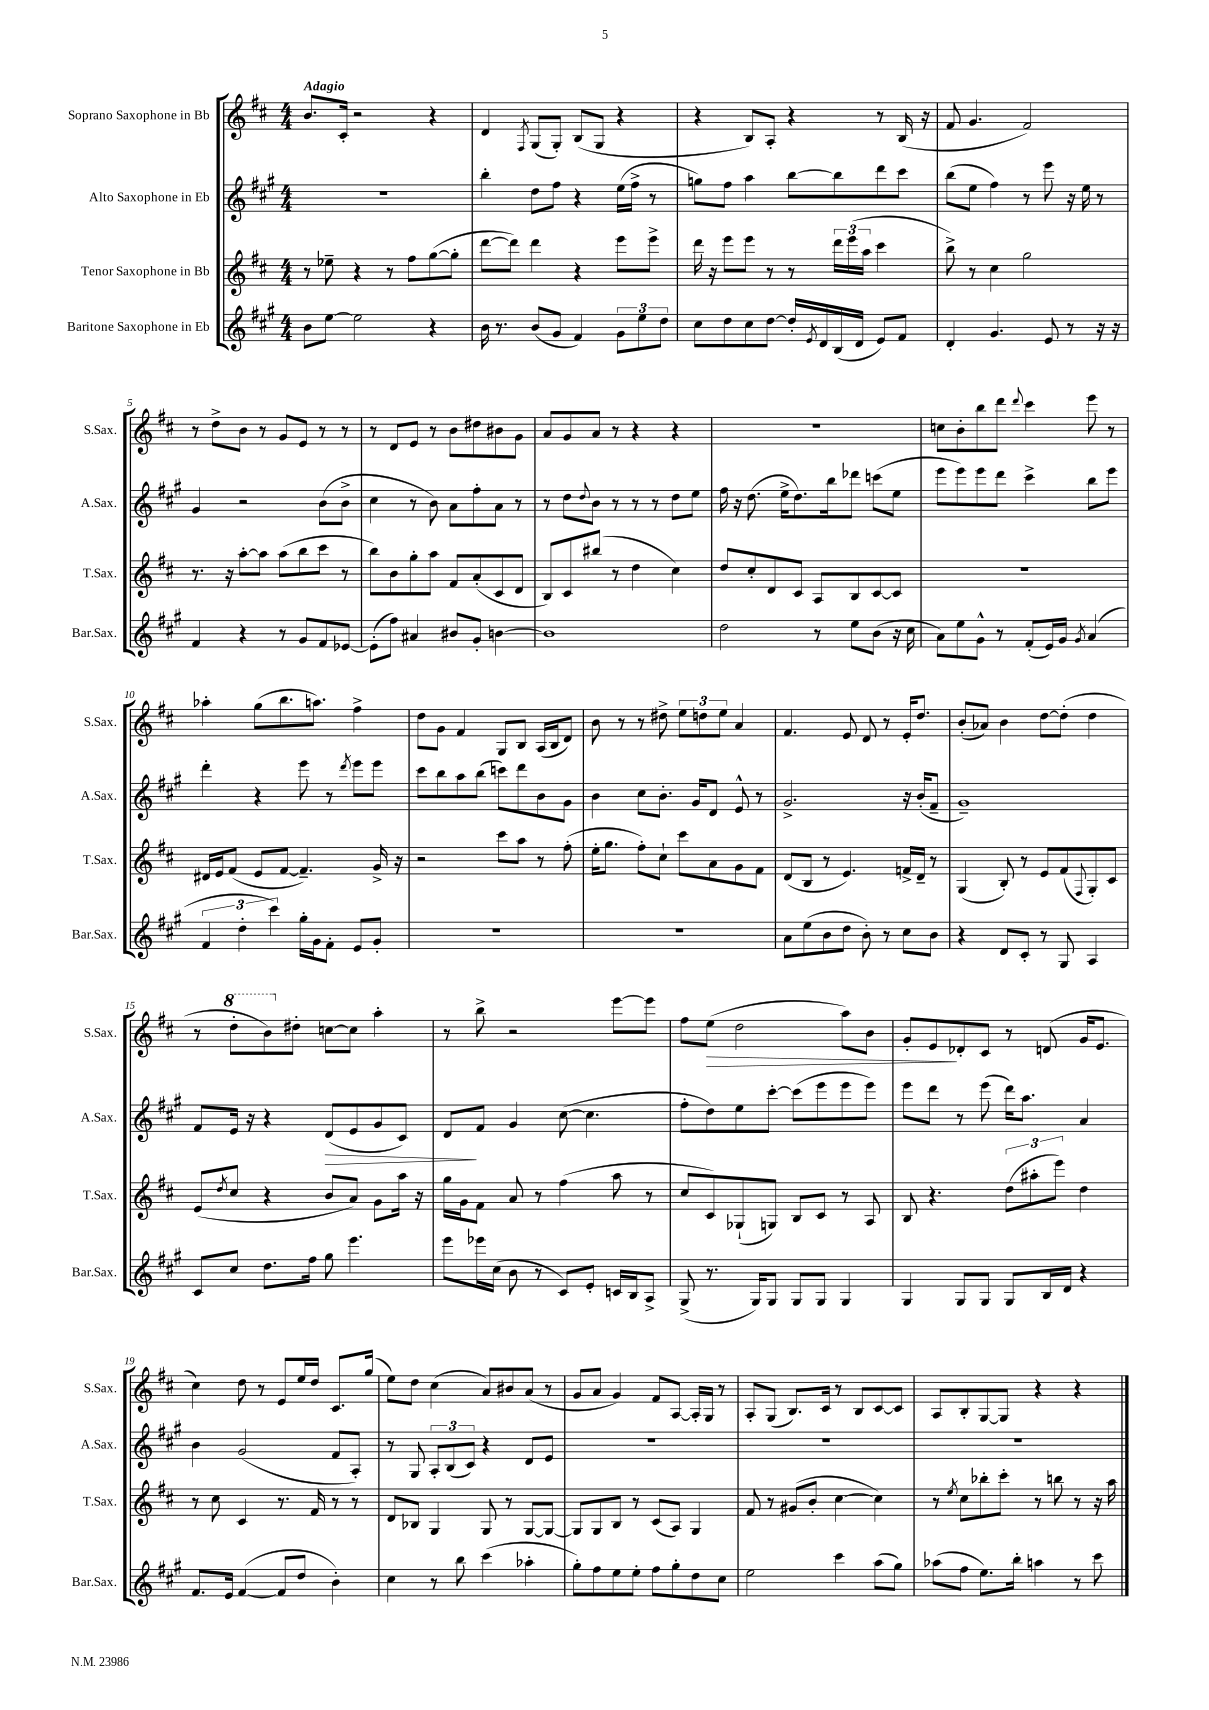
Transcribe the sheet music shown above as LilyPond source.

<<
\new StaffGroup <<
\new Staff = "s0" \with { instrumentName = "Soprano Saxophone in Bb" shortInstrumentName = "S.Sax." } {
    \clef treble \key d \major \numericTimeSignature \time 4/4 \tempo "Adagio"
    b'8. cis'16-. r2 r4 |
    d'4 \acciaccatura { fis8 } g8( g8-.) b8( g8 r4 |
    r4 b8) a8-. r4 r8 b16( r16 |
    fis'8 g'4. fis'2) |
    r8 d''8-> b'8 r8 g'8 e'8 r8 r8 |
    r8 d'8 e'8 r8 b'8 dis''8 bis'8 g'8 |
    a'8 g'8 a'8 r8 r4 r4 |
    R1 |
    c''8 b'8-. b''8 d'''8 \appoggiatura { d'''8 } cis'''4 e'''8 r8 |
    aes''4-. g''8( b''8. a''8.) fis''4-> |
    d''8 g'8 fis'4 g8 b8 a16( b16 d'8) |
    b'8 r8 r8 dis''8-> \tuplet 3/2 { e''8 d''8 e''8 } a'4 |
    fis'4. e'8 d'8 r8 e'16-. d''8. |
    b'8-.( aes'8) b'4 d''8~ d''8-.( d''4 |
    r8 \ottava #1 d'''8-. b''8) \ottava #0 dis''8-. c''8~ c''8 a''4-. |
    r8 b''8-> r2 e'''8~ e'''8 |
    fis''8 e''8\>( d''2 a''8) b'8 |
    g'8-. e'8\! des'8-. cis'8 r8 d'8( g'16 e'8. |
    cis''4) d''8 r8 e'8 e''16 d''16 cis'8. g''16( |
    e''8) d''8 cis''4( a'8) bis'8 a'8( r8 |
    g'8 a'8 g'4) fis'8 a8~ a16-. g16 r8 |
    a8-. g8( b8.) cis'16 r8 b8 cis'8~ cis'8 |
    a8 b8-. g8~ g8 r4 r4 \bar "|." |
}
\new Staff = "s1" \with { instrumentName = "Alto Saxophone in Eb" shortInstrumentName = "A.Sax." } {
    \clef treble \key a \major \numericTimeSignature \time 4/4
    r1 |
    b''4-. d''8 fis''8 r4 e''16( fis''16-> r8 |
    g''8) fis''8 a''4 b''8~ b''8 d'''8 cis'''8 |
    b''8( e''8 fis''4) r8 e'''8 r16 e''16 r8 |
    gis'4 r2 b'8( b'8-> |
    cis''4 r8 b'8) a'8 fis''8-. a'8 r8 |
    r8 d''8 \appoggiatura { d''8 } b'8 r8 r8 r8 d''8 e''8 |
    fis''16 r16 d''8.( e''16-> d''8.) b''16 des'''8 c'''8( e''8 |
    e'''8 e'''8) e'''8 d'''8 cis'''4-> b''8 e'''8 |
    d'''4-. r4 e'''8 r8 \acciaccatura { d'''8 } e'''8 e'''8 |
    cis'''8 b''8 a''8 b''8( c'''8) d'''8 b'8 gis'8 |
    b'4 cis''8 b'8.-. gis'16 d'8 e'8-^ r8 |
    gis'2.-> r16 b'16-.( fis'8-- |
    gis'1--) |
    fis'8 e'16 r16 r4 d'8\>( e'8 gis'8 cis'8) |
    d'8\! fis'8 gis'4 cis''8~( cis''4. |
    fis''8-. d''8) e''8 cis'''8~-. cis'''8( e'''8 e'''8 e'''8) |
    e'''8 d'''8 r8 e'''8( d'''16) a''8. a'4 |
    b'4 gis'2( fis'8 a8-.) |
    r8 gis8 \tuplet 3/2 { a8-. b8( cis'8) } r4 d'8 e'8 |
    R1 |
    R1 |
    R1 \bar "|." |
}
\new Staff = "s2" \with { instrumentName = "Tenor Saxophone in Bb" shortInstrumentName = "T.Sax." } {
    \clef treble \key d \major \numericTimeSignature \time 4/4
    r8 ees''8-- r4 r8 fis''8 g''8~( g''8-. |
    d'''8~ d'''8) d'''4 r4 e'''8 e'''8-> |
    d'''16 r16 e'''8 e'''8 r8 r8 \tuplet 3/2 { d'''16 e'''16( a''16 } cis'''4 |
    b''8->) r8 cis''4 g''2 |
    r8. r16 a''8~-. a''8 a''8( b''8 cis'''8 r8 |
    b''8) b'8 g''8-. a''8 fis'8 a'8-.( cis'8 d'8 |
    b8) cis'8 bis''8( r8 d''4 cis''4) |
    d''8 cis''8-. d'8 cis'8 a8 b8 cis'8~ cis'8 |
    R1 |
    dis'16 e'16 fis'8( e'8 fis'8~ fis'4.--) g'16-> r16 |
    r2 cis'''8 a''8 r8 fis''8-.( |
    e''16-. g''8. fis''8-.) cis''8-! cis'''8 a'8 g'8 fis'8 |
    d'8( b8 r8 e'4.) f'16-> d'16-- r8 |
    g4( b8-.) r8 e'8 fis'8( \appoggiatura { fis8 } g8-.) cis'8 |
    e'8( \acciaccatura { d''8 } cis''8 r4 b'8 a'8) g'8 a''16 r16 |
    g''16 g'16 fis'8 a'8 r8 fis''4( a''8 r8 |
    cis''8 cis'8) ges8-!( g8) b8 cis'8 r8 a8 |
    b8 r4. \tuplet 3/2 { d''8( ais''8-. e'''8) } d''4 |
    r8 cis''8 cis'4 r8. fis'16 r8 r8 |
    d'8 bes8 g4 g8 r8 g8~ g8~ |
    g8 g8 b8 r8 cis'8( a8) g4 |
    fis'8 r8 gis'8( b'8-. cis''4~ cis''4) |
    r8 \acciaccatura { e''8 } cis''8 bes''8-. cis'''8-. r8 b''8 r8 r16 a''16 \bar "|." |
}
\new Staff = "s3" \with { instrumentName = "Baritone Saxophone in Eb" shortInstrumentName = "Bar.Sax." } {
    \clef treble \key a \major \numericTimeSignature \time 4/4
    b'8 e''8~ e''2 r4 |
    b'16 r8. b'8( gis'8 fis'4) \tuplet 3/2 { gis'8 e''8 d''8 } |
    cis''8 d''8 cis''8 d''8~ d''16-. \acciaccatura { e'8 } d'16 b16( d'16 e'8) fis'8 |
    d'4-. gis'4. e'8 r8 r16 r16 |
    fis'4 r4 r8 gis'8 fis'8 ees'8~ |
    ees'8-.( fis''8) ais'4 bis'8 gis'8-. b'4~ |
    b'1 |
    d''2 r8 e''8 b'8( r16 cis''16 |
    a'8) e''8 gis'8-^ r8 fis'8-.( e'16) gis'16 \acciaccatura { gis'8 } a'4( |
    \tuplet 3/2 { fis'4 d''4-. cis'''4) } gis''16-. gis'16 fis'8-. e'8 gis'8-. |
    R1 |
    R1 |
    a'8 e''8( b'8 d''8 b'8-.) r8 cis''8 b'8 |
    r4 d'8 cis'8-. r8 gis8 a4 |
    cis'8 cis''8 d''8. fis''16 gis''8 e'''4. |
    e'''8 ees'''16 cis''16( b'8 r8 cis'8) e'8-. c'16 b16 a8-> |
    gis8->( r8. gis16) gis8 gis8 gis8 gis4 |
    gis4 gis8 gis8 gis8 b16 d'16 r4 |
    fis'8. e'16 fis'4~( fis'8 d''8 b'4-.) |
    cis''4 r8 b''8 cis'''4( aes''4-. |
    gis''8-.) fis''8 e''8 e''8-. fis''8 gis''8-. d''8 cis''8 |
    e''2 cis'''4 a''8( gis''8) |
    aes''8( fis''8 e''8.) b''16-. a''4 r8 cis'''8 \bar "|." |
}
>>
>>
